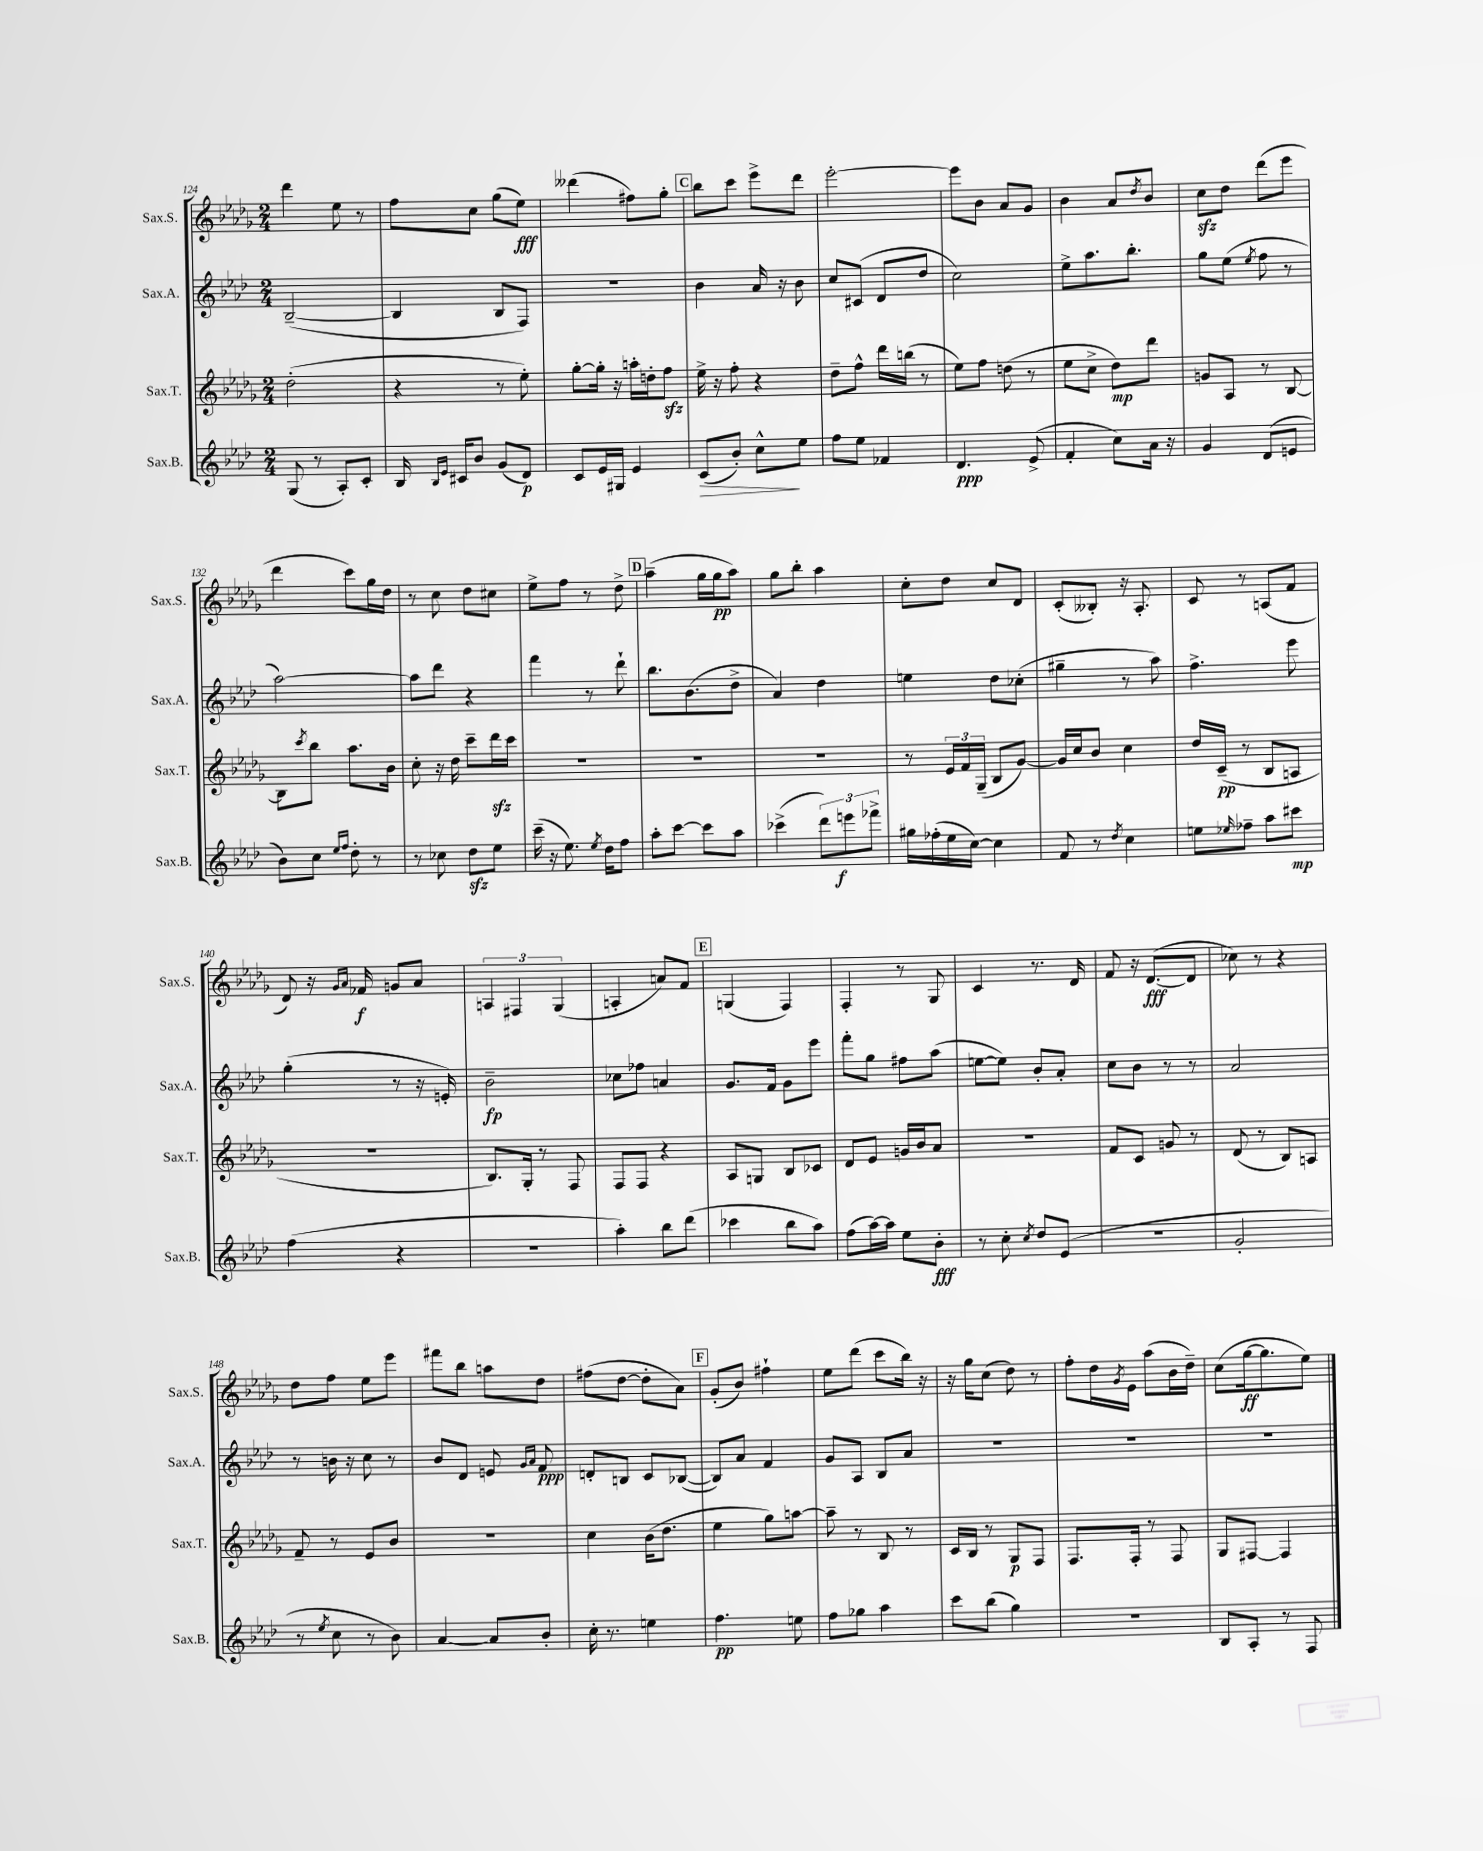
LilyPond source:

<<
\new StaffGroup <<
\new Staff = "s0" \with { instrumentName = "Sax.S." shortInstrumentName = "Sax.S." } {
    \clef treble \key des \major \numericTimeSignature \time 2/4
    des'''4 ees''8 r8 |
    f''8 c''8 ges''8( ees''8\fff) |
    deses'''4( fis''8) ges''8-. |
    \mark \markup { \box "C" } bes''8 c'''8 ees'''8-> des'''8 |
    ees'''2~-. |
    ees'''8 bes'8 aes'8 ges'8 |
    bes'4 aes'8 \acciaccatura { des''8 } bes'8 |
    c''8\sfz des''8 des'''8( ees'''8 |
    des'''4 c'''8) ges''16 des''16 |
    r8 c''8 des''8 cis''8 |
    ees''8-> f''8 r8 des''8-> |
    \mark \markup { \box "D" } aes''4--( ges''16 ges''16\pp aes''8) |
    ges''8 bes''8-. aes''4 |
    c''8-. des''8 c''8 des'8 |
    c'8-.( beses8-.) r16 aes8.-. |
    c'8 r8 a8( f'8 |
    des'8) r16 \grace { ges'16 aes'16 } fes'16\f g'8 aes'8 |
    \tuplet 3/2 { a4 fis4 ges4( } |
    a4-. a'8) f'8 |
    \mark \markup { \box "E" } g4( f4) |
    f4-. r8 ges8 |
    c'4 r8. des'16 |
    f'8 r16 des'8.~\fff( des'8 |
    ces''8) r8 r4 |
    des''8 f''8 ees''8 ees'''8 |
    fis'''8 bes''8 a''8 des''8 |
    fis''8( des''8~ des''8-. aes'8) |
    \mark \markup { \box "F" } ges'8-.( bes'8) fis''4-! |
    ees''8 des'''8( c'''8 bes''16) r16 |
    r16 ges''16 c''8( des''8) r8 |
    f''8-. des''16 \acciaccatura { ges'8 } ees'16 aes''8( bes'16 des''16--) |
    c''8( ges''16~\ff ges''8. ees''8) \bar "|." |
}
\new Staff = "s1" \with { instrumentName = "Sax.A." shortInstrumentName = "Sax.A." } {
    \clef treble \key aes \major \numericTimeSignature \time 2/4
    bes2~--( |
    bes4 bes8 f8) |
    r2 |
    \mark \markup { \box "C" } bes'4 aes'16 r16 bes'8 |
    c''8 cis'8( des'8 des''8 |
    c''2) |
    ees''8-> aes''8. bes''8.-. |
    g''8 ees''8( \acciaccatura { ees''8 } f''8 r8 |
    aes''2~) |
    aes''8 des'''8 r4 |
    f'''4 r8 des'''8-! |
    \mark \markup { \box "D" } bes''8. bes'8.( des''8-> |
    aes'4) des''4 |
    e''4 des''8 ces''8-.( |
    gis''4-- r8 aes''8) |
    f''4.-> ees'''8 |
    g''4-.( r8 r16 e'16-.) |
    bes'2--\fp |
    ces''8 fes''8 a'4 |
    \mark \markup { \box "E" } g'8. f'16 g'8 ees'''8 |
    f'''8-. g''8 fis''8 aes''8( |
    e''8~ e''8) bes'8-. aes'8-. |
    c''8 bes'8 r8 r8 |
    aes'2 |
    r8 b'16 r16 c''8 r8 |
    bes'8 des'8 e'8 \grace { g'16 aes'16 } f'8\ppp |
    d'8-. b8 c'8 bes8~( |
    \mark \markup { \box "F" } bes8) aes'8 f'4 |
    g'8 aes8 bes8 aes'8 |
    R2 |
    R2 |
    R2 \bar "|." |
}
\new Staff = "s2" \with { instrumentName = "Sax.T." shortInstrumentName = "Sax.T." } {
    \clef treble \key des \major \numericTimeSignature \time 2/4
    des''2-.( |
    r4 r8 ees''8-.) |
    ges''8~-. ges''16-. r16 a''16-. d''16-. f''8\sfz |
    \mark \markup { \box "C" } ees''16-> r16 f''8-. r4 |
    des''8-- f''8-^ des'''16 b''16( r8 |
    ees''8) f''8 d''8( r8 |
    ees''8 c''8-> des''8\mp) des'''8 |
    g'8 aes8 r8 bes8~ |
    bes8 \acciaccatura { c'''8 } bes''8 aes''8. bes'16 |
    c''8-. r16 des''16 c'''8-- des'''16\sfz c'''16 |
    R2 |
    \mark \markup { \box "D" } R2 |
    R2 |
    r8 \tuplet 3/2 { ees'16 f'16 ges16--( } bes8 ges'8~) |
    ges'16 c''16 bes'8 c''4 |
    des''16 c'16--\pp( r8 bes8 a8 |
    R2 |
    bes8.) ges16-. r8 f8 |
    f8 f8 r4 |
    \mark \markup { \box "E" } aes8 g8 bes8 ces'8 |
    des'8 ees'8 g'16 bes'16 aes'8 |
    R2 |
    f'8 c'8 g'8 r8 |
    des'8( r8 bes8) a8 |
    f'8-- r8 ees'8 bes'8 |
    R2 |
    c''4 bes'16( des''8. |
    \mark \markup { \box "F" } ees''4 ges''8) a''8~ |
    a''8-- r8 bes8 r8 |
    c'16 bes16 r8 ges8\p f8 |
    f8. f16-. r8 f8 |
    ges8 fis8~ fis4 \bar "|." |
}
\new Staff = "s3" \with { instrumentName = "Sax.B." shortInstrumentName = "Sax.B." } {
    \clef treble \key aes \major \numericTimeSignature \time 2/4
    g8( r8 aes8-.) c'8-. |
    bes16 \grace { bes16 ees'16 } cis'16 bes'8 g'8( des'8\p) |
    c'8 ees'16 gis16 ees'4 |
    \mark \markup { \box "C" } c'8\>( bes'8-.) c''8-^\! ees''8 |
    f''8 ees''8 fes'4 |
    des'4.\ppp ees'8->( |
    f'4-. c''8) aes'16 r16 |
    g'4 des'8( e'8 |
    bes'8) c''8 \grace { ees''16 f''16 } des''8-. r8 |
    r8 ces''8 des''8\sfz ees''8 |
    c'''16--( r16 ees''8.) \acciaccatura { ees''8 } des''16 f''8 |
    \mark \markup { \box "D" } aes''8-. c'''8~ c'''8 aes''8 |
    ces'''4->( \tuplet 3/2 { des'''8) e'''8\f fes'''8-> } |
    gis''16 fes''16-.( ees''16 c''16~) c''4 |
    f'8 r8 \acciaccatura { des''8 } c''4 |
    e''8 \grace { ees''16 } fes''8-- aes''8 cis'''8\mp |
    f''4( r4 |
    R2 |
    aes''4-.) bes''8 des'''8( |
    \mark \markup { \box "E" } ces'''4 bes''8 aes''8) |
    f''8( aes''16~) aes''16 ees''8 bes'8-.\fff |
    r8 c''8-. \acciaccatura { c''8 } des''8 ees'8( |
    R2 |
    g'2-. |
    r8 \acciaccatura { ees''8 } c''8 r8 bes'8) |
    aes'4~ aes'8 bes'8-. |
    c''16-. r8. e''4 |
    \mark \markup { \box "F" } f''4.\pp e''8 |
    f''8 ges''8 aes''4 |
    c'''8 bes''8( g''4) |
    R2 |
    bes8 aes8-. r8 f8 \bar "|." |
}
>>
>>
\layout { \context { \Score currentBarNumber = #124 } }
